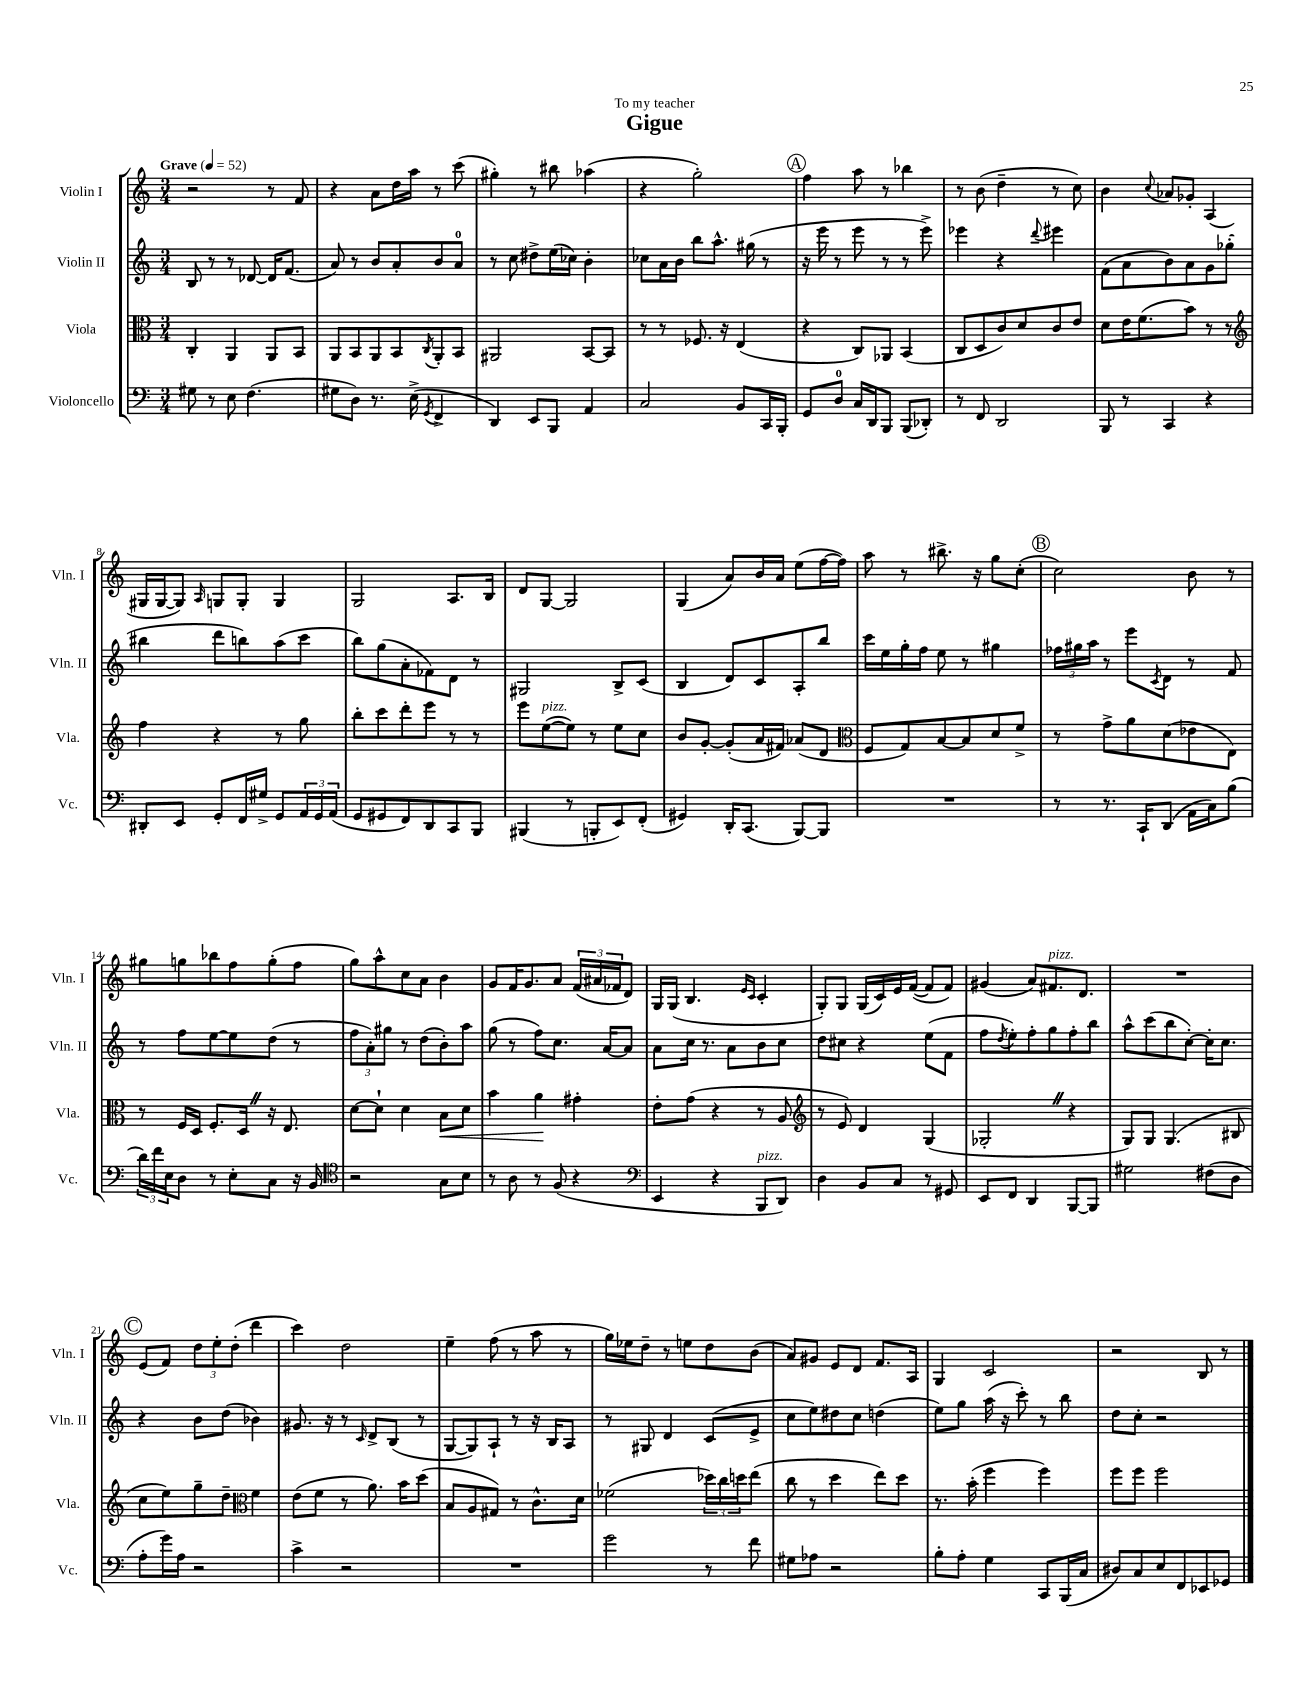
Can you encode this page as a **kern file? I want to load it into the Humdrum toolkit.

**kern	**kern	**dynam	**kern	**kern
*part4	*part3	*part3	*part2	*part1
*staff4	*staff3	*staff3	*staff2	*staff1
*I"Violoncello	*I"Viola	*	*I"Violin II	*I"Violin I
*I'Vc.	*I'Vla.	*	*I'Vln. II	*I'Vln. I
*clefF4	*clefC3	*	*clefG2	*clefG2
*k[]	*k[]	*	*k[]	*k[]
*M3/4	*M3/4	*	*M3/4	*M3/4
*MM52	*MM52	*	*MM52	*MM52
=1	=1	=1	=1	=1
!	!	!	!	!LO:TX:a:B:t=Grave
8G#X\	4C'/	.	8B/	2r
8r	.	.	8r	.
8E\	4AA/	.	8r	.
(4.F\	.	.	[8d-X/	.
.	8AA/L	.	16d-/KL]	8r
.	.	.	(8.f/J	.
.	8BB/J	.	.	8f/
=2	=2	=2	=2	=2
8G#X\L	8AA/L	.	8a/)	4r
8D\J)	8BB/	.	8r	.
8.r	8AA/	.	8b/L	8a\L
.	8BB/	.	8a'/	16dd\L
(16E^\	.	.	.	16aa\JJ
8qGG/	8qC/	.	.	.
4FF^/	8AA'/	.	8b/	8r
.	8BB/J	.	8a/J	(8ccc\
=3	=3	=3	=3	=3
4DD/)	2AA#X/	.	8r	4gg#X'\)
.	.	.	8cc\	.
8EE/L	.	.	8dd#X^\L	8r
8BBB/J	.	.	(16ee\L	8bb#X\
.	.	.	16cc-X\JJ)	.
4AA/	[8BB/L	.	4b'\	(4aa-X\
.	8BB/J]	.	.	.
=4	=4	=4	=4	=4
2C/	8r	.	8cc-X\L	4r
.	8r	.	16a\L	.
.	.	.	16b\JJ	.
.	8.F-X/	.	8bb\L	2gg'\)
.	.	.	8.aa^^\J	.
.	16r	.	.	.
8BB/L	(4E/	.	.	.
.	.	.	(16gg#X\	.
16CC/L	.	.	8r	.
16BBB'/JJ	.	.	.	.
!!LO:REH:place=s1:t=A
=5	=5	=5	=5	=5
8GG/L	4r	.	16r	4ff\
.	.	.	16eee\	.
8D/J	.	.	8r	.
16C/LL	8C/L)	.	8eee\	8aa\
16DD/J	.	.	.	.
8BBB/J	8AA-X/J	.	8r	8r
(8BBB/L	(4BB/	.	8r	4bb-X\
8DD-X'/J)	.	.	8eee^\)	.
=6	=6	=6	=6	=6
8r	8C/L	.	4eee-X\	8r
8FF/	8D/	.	.	(8b\
2DD/	8c/)	.	4r	4dd~\
.	8d/	.	.	.
.	.	.	8qqddd/	.
.	8c/	.	4eee#X\	8r
.	8e/J	.	.	8cc\)
=7	=7	=7	=7	=7
8BBB/	8d\L	.	(8f\L	4b\
8r	16e\K	.	8a\	.
.	(8.f\	.	.	.
.	.	.	.	8qqcc/
4CC/	.	.	8b\)	8a-X/L
.	8b\J)	.	8a\	8g-X'/J
4r	8r	.	8g\	(4A/
.	8r	.	(8gg-X'\J	.
!!LO:LB:g=z
=8	=8	=8	=8	=8
*	*clefG2	*	*	*
8DD#X'/L	4ff\	.	4bb#X\	16G#X/LL
.	.	.	.	[16G#/J
8EE/J	.	.	.	8G#/J])
.	.	.	.	16qqA/
8GG'/L	4r	.	8ddd\L	8Gn/L
16FF/L	.	.	8bbn\)	8G'/J
16G#X^/JJ	.	.	.	.
8GG/L	8r	.	(8aa\	4G/
24AA/L	8gg\	.	8ccc\J	.
24GG/	.	.	.	.
(24AA/JJ	.	.	.	.
=9	=9	=9	=9	=9
8GG/L	8bb'\L	.	8bb\L)	2G/
8GG#X/	8ccc\	.	(8gg\	.
8FF/)	8ddd'\	.	8a'\	.
8DD/	8eee\J	.	8f-X\)	.
8CC/	8r	.	8d\J	8.A/L
8BBB/J	8r	.	8r	.
.	.	.	.	16B/Jk
=10	=10	=10	=10	=10
(4BBB#X/	8eee\L	.	2G#X/	8d/L
!	!LO:TX:a:i:t=pizz.	!	!	!
.	([8ee\	.	.	[8G/J
8r	8ee\J])	.	.	2G/]
8BBBn'/L	8r	.	.	.
8EE/)	8ee\L	.	8B^/L	.
(8FF'/J	8cc\J	.	(8c/J	.
=11	=11	=11	=11	=11
4GG#X/)	8b/L	.	4B/	(4G/
.	[8g'/J	.	.	.
16DD'/KL	(8g'/L]	.	8d/L)	8a/L)
(8.CC/J	.	.	.	.
.	16a/L	.	8c/	16b/L
.	16f#X/JJ)	.	.	16a/JJ
[8BBB/L)	(8a-X/L	.	8A'/	(8ee\L
8BBB/J]	8d/J	.	8bb/J	[16ff\L
.	.	.	.	16ff\JJ])
=12	=12	=12	=12	=12
*	*clefC3	*	*	*
2.r	8F/L	.	16ccc\LL	8aa\
.	.	.	16ee\	.
.	8G/)	.	16gg'\	8r
.	.	.	16ff\JJ	.
.	[8B/	.	8ee\	8.bb#X^\
.	8B/]	.	8r	.
.	.	.	.	16r
.	8d/	.	4gg#X\	8gg\L
.	8f^/J	.	.	(8cc'\J
!!LO:REH:place=s1:t=B
=13	=13	=13	=13	=13
8r	8r	.	24ff-X\LL	2cc\)
.	.	.	24gg#X\	.
.	.	.	24aa\JJ	.
8.r	8g^\L	.	8r	.
.	8a\	.	8eee\L	.
16CC`/KL	.	.	.	.
.	.	.	8qc/	.
(8DD/J	(8d\	.	8d\J	.
16AA\LL	8e-X\	.	8r	8b\
16C\J)	.	.	.	.
(8B\J	8E\J)	.	8f/	8r
!!LO:LB:g=z
=14	=14	=14	=14	=14
24d\LL)	8r	.	8r	8gg#X\L
24f\	.	.	.	.
24E\J	.	.	.	.
8D\J	16F/LL	.	8ff\L	8ggn\
.	16D/JJ	.	.	.
8r	8.F'/L	.	[8ee\	8bb-X\
8E'\L	.	.	8ee\]	8ff\
.	16DZ/Jk	.	.	.
8C\J	16r	.	(8dd\J	(8gg'\
.	8.E/	.	.	.
16r	.	.	8r	8ff\J
16BB/	.	.	.	.
=15	=15	=15	=15	=15
*clefC4	*	*	*	*
2r	[8d\L	.	12ff\L	8gg\L)
.	.	.	12a'\)	.
.	8d`\J]	.	.	8aa^^\
.	.	.	12gg#X\J	.
.	4d\	.	8r	8cc\
.	.	.	(8dd\L	8a\J
!	!	!LO:HP:b	!	!
8G\L	8B\L	<	8b'\)	4b\
8B\J	8d\J	.	8aa\J	.
=16	=16	=16	=16	=16
8r	4b\	.	(8gg\	8g/L
8A\	.	.	8r	16f/K
.	.	.	.	8.g/
8r	4a\	.	8ff\L)	.
(8F/	.	.	8.cc\J	8a/J
4r	4g#X'\	[	.	(24f/LL
.	.	.	.	24a#X/
.	.	.	[16a/KL	.
.	.	.	.	24f-X/J
.	.	.	8a/J]	8d/J)
=17	=17	=17	=17	=17
*clefF4	*	*	*	*
4EE/	8e'\L	.	8a\L	16G/LL
.	.	.	.	(16G/JJ
.	(8g\J	.	16cc\Jk	4.B/
.	.	.	8.r	.
4r	4r	.	.	.
.	.	.	8a\L	.
.	.	.	.	16qqe/LL
.	.	.	.	16qqc/JJ
!LO:TX:a:i:t=pizz.	!	!	!	!
8BBB/L	8r	.	8b\	4c'/
8DD/J)	8A/	.	8cc\J	.
=18	=18	=18	=18	=18
*	*clefG2	*	*	*
4D\	8r	.	8dd\L	8G'/L)
.	8e/)	.	8cc#X\J	8G/J
8BB/L	4d/	.	4r	(16G/LL
.	.	.	.	16c/)
8C/J	.	.	.	16e/
.	.	.	.	([16f/JJ
8r	(4G/	.	(8ee\L	8f/L]
8GG#X/	.	.	8f\J	8f/J)
=19	=19	=19	=19	=19
8EE/L	2G-X'Z/	.	8ff\L	(4g#X/
.	.	.	8qdd/	.
8FF/J	.	.	8ee'\)	.
4DD/	.	.	8ff'\	8a/L)
!	!	!	!	!LO:TX:a:i:t=pizz.
.	.	.	8gg\	8.f#X/
[8BBB/L	4r	.	8ff'\	.
.	.	.	.	8.d/J
8BBB/J]	.	.	8bb\J	.
=20	=20	=20	=20	=20
2G#X\	8G/L)	.	8aa^^\L	2.r
.	8G/J	.	(8ccc\	.
.	(4.G/	.	8bb\	.
.	.	.	[8cc'\J)	.
(8F#X\L	.	.	16cc'\KL]	.
.	.	.	8.cc\J	.
8D\J	8B#X/	.	.	.
!!LO:LB:g=z
!!LO:REH:place=s1:t=C
=21	=21	=21	=21	=21
8A'\L	8cc\L	.	4r	(8e/L
16g\L)	8ee\)	.	.	8f/J)
16A\JJ	.	.	.	.
2r	8gg~\	.	8b\L	12dd\L
.	.	.	.	12ee'\
.	8dd~\J	.	(8dd\J	.
.	.	.	.	(12dd'\J
*	*clefC3	*	*	*
.	4f\	.	4b-X\)	4ddd\
=22	=22	=22	=22	=22
4c^\	(8e\L	.	8.g#X/	4ccc\)
.	8f\J	.	.	.
.	.	.	16r	.
2r	8r	.	8r	2dd\
.	.	.	16qqc/	.
.	8.a\)	.	8d^/L	.
.	.	.	(8B/J	.
.	16b\KL	.	.	.
.	(8dd\J	.	8r	.
=23	=23	=23	=23	=23
2.r	8B/L	.	[8G/L	4ee~\
.	8A/	.	8G/])	.
.	8G#X/J)	.	8A`/J	(8ff\
.	8r	.	8r	8r
.	8.c^^\L	.	16r	8aa\
.	.	.	16B/KL	.
.	.	.	8A/J	8r
.	16d\Jk	.	.	.
=24	=24	=24	=24	=24
2g\	(2f-X\	.	8r	16gg\LL)
.	.	.	.	16ee-X\J
.	.	.	8G#X/	8dd~\J
.	.	.	4d/	8r
.	.	.	.	8een\L
8r	24dd-X\LL)	.	(8c/L	8dd\
.	24cc\	.	.	.
.	24ddn\J	.	.	.
8f\	(8ee\J	.	8e^/J	(8b\J
=25	=25	=25	=25	=25
8G#X\L	8cc\	.	8cc\L	8a/L)
8A-X\J	8r	.	8ee\)	8g#X/J
2r	4dd\	.	8dd#X\	8e/L
.	.	.	8cc\J	8d/J
.	8ee\L)	.	(4ddn\	8.f/L
.	8dd\J	.	.	.
.	.	.	.	16A/Jk
=26	=26	=26	=26	=26
8B'\L	8.r	.	8ee\L)	4G/
8A'\J	.	.	8gg\J	.
.	(16b'\	.	.	.
4G\	4ff\	.	(16aa\	2c/
.	.	.	16r	.
.	.	.	8ccc'\)	.
8CC/L	4ff\)	.	8r	.
(16BBB/L	.	.	8bb\	.
16C/JJ	.	.	.	.
=27	=27	=27	=27	=27
8D#X/L)	8ff\L	.	8dd\L	2r
8C/	8ff\J	.	8cc'\J	.
8E/	2ff\	.	2r	.
8FF/	.	.	.	.
8EE-X/	.	.	.	8B/
8GG-X/J	.	.	.	8r
==	==	==	==	==
*-	*-	*-	*-	*-
